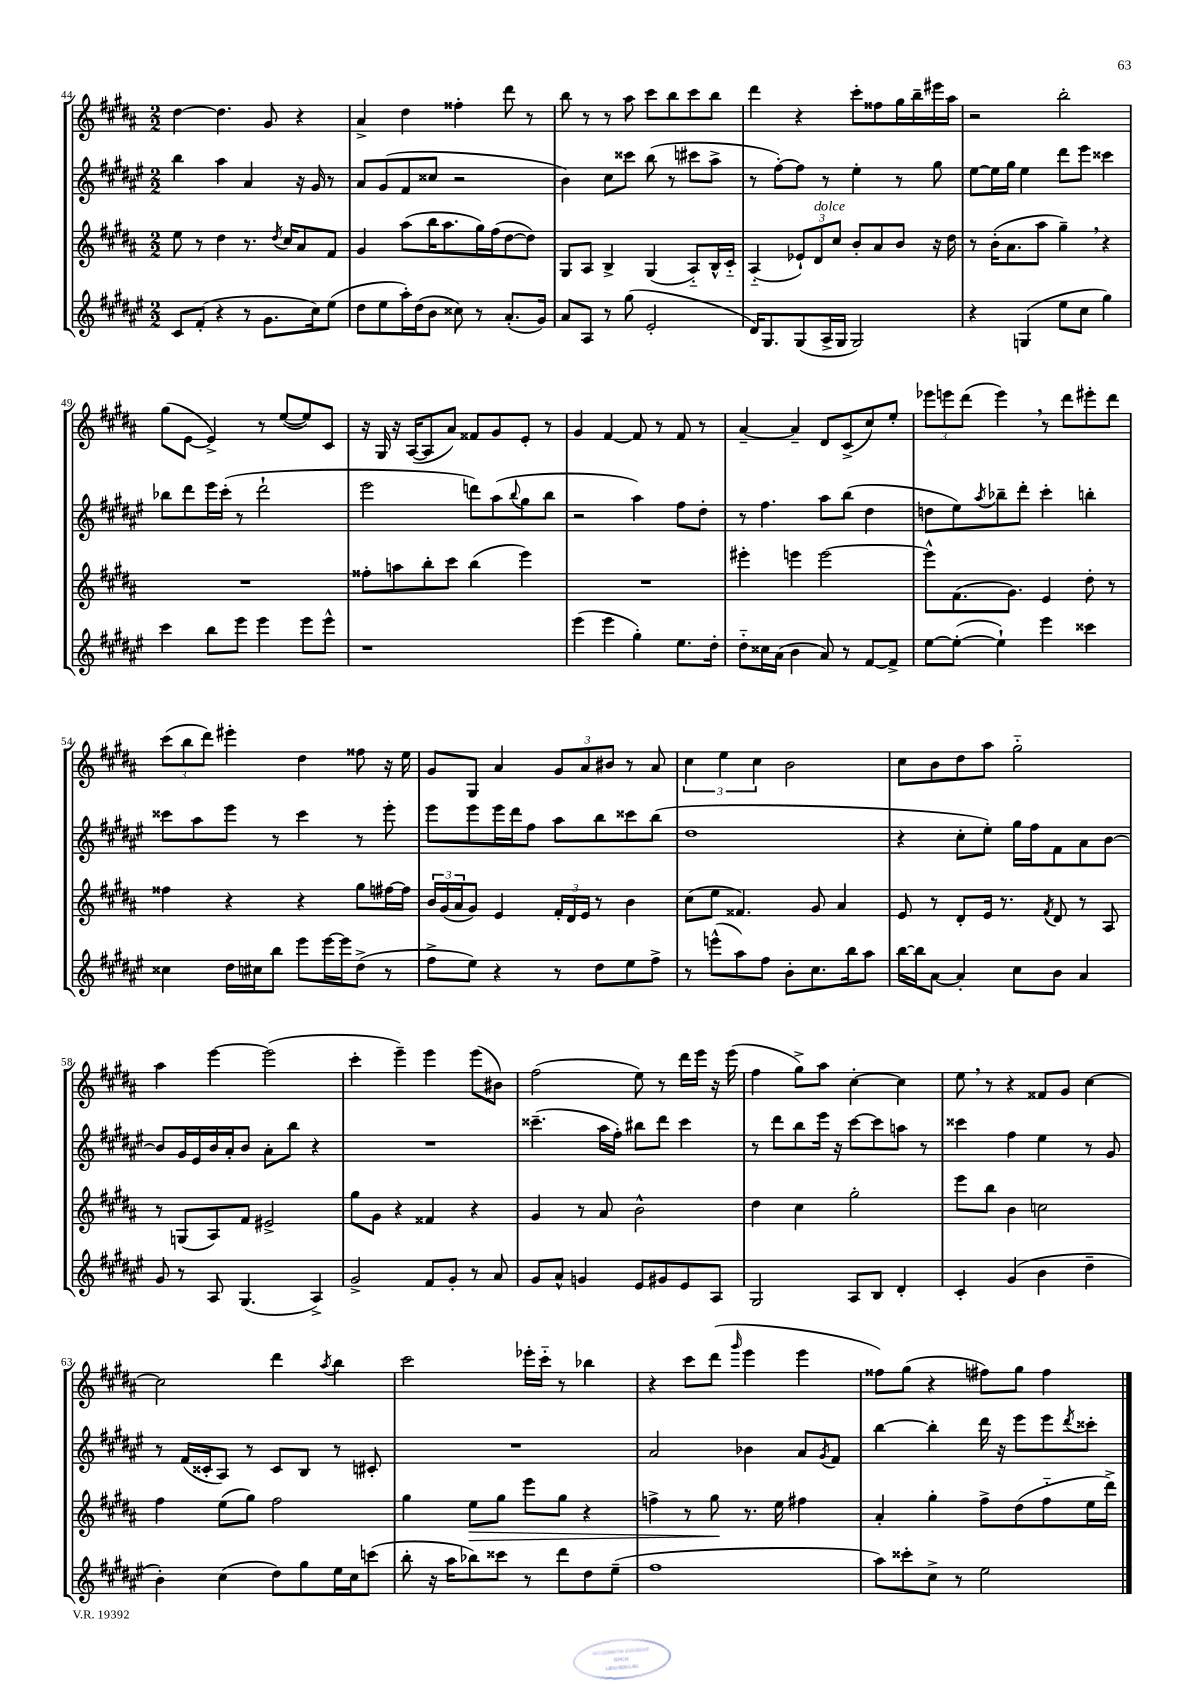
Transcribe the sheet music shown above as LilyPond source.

<<
\new StaffGroup <<
\new Staff = "s0" {
    \clef treble \key b \major \numericTimeSignature \time 2/2
    dis''4~ dis''4. gis'8 r4 |
    ais'4-> dis''4 fisis''4-. dis'''8 r8 |
    b''8 r8 r8 ais''8 cis'''8 b''8 cis'''8 b''8 |
    dis'''4 r4 cis'''8-. fisis''8 gis''16 b''16-- eis'''16 ais''16 |
    r2 b''2-. |
    gis''8( e'8~ e'4->) r8 e''8~( e''8) cis'8 |
    r16 gis16 r16 ais16~( ais8 ais'8) fisis'8 gis'8 e'8-. r8 |
    gis'4 fis'4~ fis'8 r8 fis'8 r8 |
    ais'4~-- ais'4-- dis'8 cis'8->( cis''8) e''8-. |
    \tuplet 3/2 { ees'''8 e'''8 dis'''8( } e'''4) \breathe r8 dis'''8 eis'''8-. dis'''8 |
    \tuplet 3/2 { cis'''8( b''8 dis'''8) } eis'''4-. dis''4 fisis''8 r16 e''16 |
    gis'8 gis8 ais'4 \tuplet 3/2 { gis'8 ais'8 bis'8 } r8 ais'8 |
    \tuplet 3/2 { cis''4 e''4 cis''4 } b'2 |
    cis''8 b'8 dis''8 ais''8 gis''2-_ |
    ais''4 e'''4~ e'''2( |
    cis'''4-. e'''4--) e'''4 e'''8( bis'8) |
    fis''2( e''8) r8 dis'''16 e'''16 r16 e'''16( |
    fis''4 gis''8->) ais''8 cis''4~-. cis''4 |
    e''8 \breathe r8 r4 fisis'8 gis'8 cis''4~ |
    cis''2 dis'''4 \acciaccatura { ais''8 } b''4 |
    cis'''2 ees'''16-. cis'''16-_ r8 bes''4 |
    r4 cis'''8 dis'''8( \grace { gis'''16 } e'''4 e'''4 |
    fisis''8) gis''8( r4 fis''8) gis''8 fis''4 \bar "|." |
}
\new Staff = "s1" {
    \clef treble \key fis \major \numericTimeSignature \time 2/2
    b''4 ais''4 ais'4 r16 gis'16 r8 |
    ais'8 gis'8( fis'8 cisis''8 r2 |
    b'4) cis''8 cisis'''8 b''8( r8 cis'''8 ais''8-> |
    r8 fis''8~-.) fis''8 r8 eis''4-. r8 gis''8 |
    eis''8~ eis''16 gis''16 eis''4 dis'''8 eis'''8 cisis'''4 |
    bes''8 dis'''8 eis'''16 cis'''16-.( r8 dis'''2-! |
    eis'''2 d'''8) ais''8( \appoggiatura { b''8 } gis''8 b''8 |
    r2 ais''4) fis''8 dis''8-. |
    r8 fis''4. ais''8 b''8( dis''4 |
    d''8 eis''8) \acciaccatura { ais''8 } bes''8-- dis'''8-. cis'''4-. b''4-. |
    cisis'''8 ais''8 eis'''8 r8 cisis'''4 r8 eis'''8-. |
    eis'''8 eis'''8 eis'''16 dis'''16 fis''8 ais''8 b''8 cisis'''8 b''8( |
    dis''1 |
    r4 cis''8-. eis''8-.) gis''16 fis''16 fis'8 ais'8 b'8~ |
    b'8 gis'16 eis'16 b'16 ais'16-. b'8 ais'8-. b''8 r4 |
    R1 |
    cisis'''4.--( ais''16 fis''16-.) bis''8 dis'''8 cisis'''4 |
    r8 dis'''8 b''8 eis'''16 r16 cis'''8~ cis'''8 a''8 r8 |
    cisis'''4 fis''4 eis''4 r8 gis'8 |
    r8 fis'16( cisis'16-. ais8) r8 cisis'8 b8 r8 cis'8-. |
    R1 |
    ais'2 bes'4 ais'8 \acciaccatura { gis'8 } fis'8 |
    b''4~ b''4-. dis'''16 r16 eis'''8 eis'''8 \acciaccatura { dis'''8 } cisis'''8-. \bar "|." |
}
\new Staff = "s2" {
    \clef treble \key b \major \numericTimeSignature \time 2/2
    e''8 r8 dis''4 r8. \acciaccatura { dis''8 } cis''16 ais'8 fis'8 |
    gis'4 ais''8( b''16 ais''8. gis''16) fis''16( dis''8~ dis''8) |
    gis8 ais8 b4-> gis4( ais8-_) b16-^ cis'16-_ |
    ais4-_( \tuplet 3/2 { ees'8-!) dis'8^\markup { \italic "dolce" } cis''8 } b'8-. ais'8 b'8 r16 dis''16 |
    r8 b'16-.( ais'8. ais''8 gis''4--) \breathe r4 |
    R1 |
    fisis''8-. a''8 b''8-. cis'''8 b''4( e'''4) |
    R1 |
    eis'''4-. e'''4 e'''2~ |
    e'''8-^ fis'8.( gis'8.) e'4 dis''8-. r8 |
    fisis''4 r4 r4 gis''8 fis''16~ fis''16 |
    \tuplet 3/2 { b'16 gis'16( ais'16 } gis'8) e'4 \tuplet 3/2 { fis'16-. dis'16 e'16 } r8 b'4 |
    cis''8( e''8 fisis'4.) gis'8 ais'4 |
    e'8 r8 dis'8-. e'16 r8. \acciaccatura { fis'8 } dis'8 r8 ais8 |
    r8 g8( ais8) fis'8 eis'2-> |
    gis''8 gis'8 r4 fisis'4 r4 |
    gis'4 r8 ais'8 b'2-^ |
    dis''4 cis''4 gis''2-. |
    e'''8 b''8 b'4 c''2 |
    fis''4 e''8( gis''8) fis''2 |
    gis''4 e''8\> gis''8 e'''8 gis''8 r4 |
    f''4-> r8 gis''8\! r8. e''16 fis''4 |
    ais'4-. gis''4-. fis''8-> dis''8( fis''8-_ e''16 dis'''16->) \bar "|." |
}
\new Staff = "s3" {
    \clef treble \key fis \major \numericTimeSignature \time 2/2
    cis'8 fis'8-.( r4 r8 gis'8. cis''16) eis''8( |
    dis''8 eis''8 ais''16-.) dis''16( b'8 cisis''8) r8 ais'8.-.( gis'16) |
    ais'8 ais8 r8 gis''8( eis'2-. |
    dis'16) gis8. gis8( ais16-> gis16 gis2) |
    r4 g4( eis''8 cis''8 gis''4) |
    cis'''4 b''8 eis'''8 eis'''4 eis'''8 eis'''8-^ |
    r1 |
    eis'''4( eis'''4 gis''4-.) eis''8. dis''16-. |
    dis''8-_ cisis''16 ais'16( b'4 ais'8) r8 fis'8~ fis'8-> |
    eis''8~ eis''8~-.( eis''4-!) eis'''4 cisis'''4 |
    cisis''4 dis''16 cis''16 b''8 eis'''8 eis'''16~ eis'''16 dis''8->( r8 |
    fis''8-> eis''8) r4 r8 dis''8 eis''8 fis''8-> |
    r8 e'''8-^( ais''8) fis''8 b'8-. cis''8. b''16 ais''8 |
    b''16~ b''16 ais'8~ ais'4-. cis''8 b'8 ais'4 |
    gis'8 r8 ais8 gis4.( ais4->) |
    gis'2-> fis'8 gis'8-. r8 ais'8 |
    gis'8 ais'8-^ g'4 eis'8 gis'8 eis'8 ais8 |
    gis2 ais8 b8 dis'4-. |
    cis'4-. gis'4( b'4 dis''4-- |
    b'4-.) cis''4( dis''8) gis''8 eis''16 cis''16 c'''8( |
    b''8-. r16 ais''16 bes''8) cisis'''8 r8 dis'''8 dis''8 eis''8--( |
    fis''1 |
    ais''8) cisis'''8-. cis''8-> r8 eis''2 \bar "|." |
}
>>
>>
\layout { \context { \Score currentBarNumber = #44 } }
